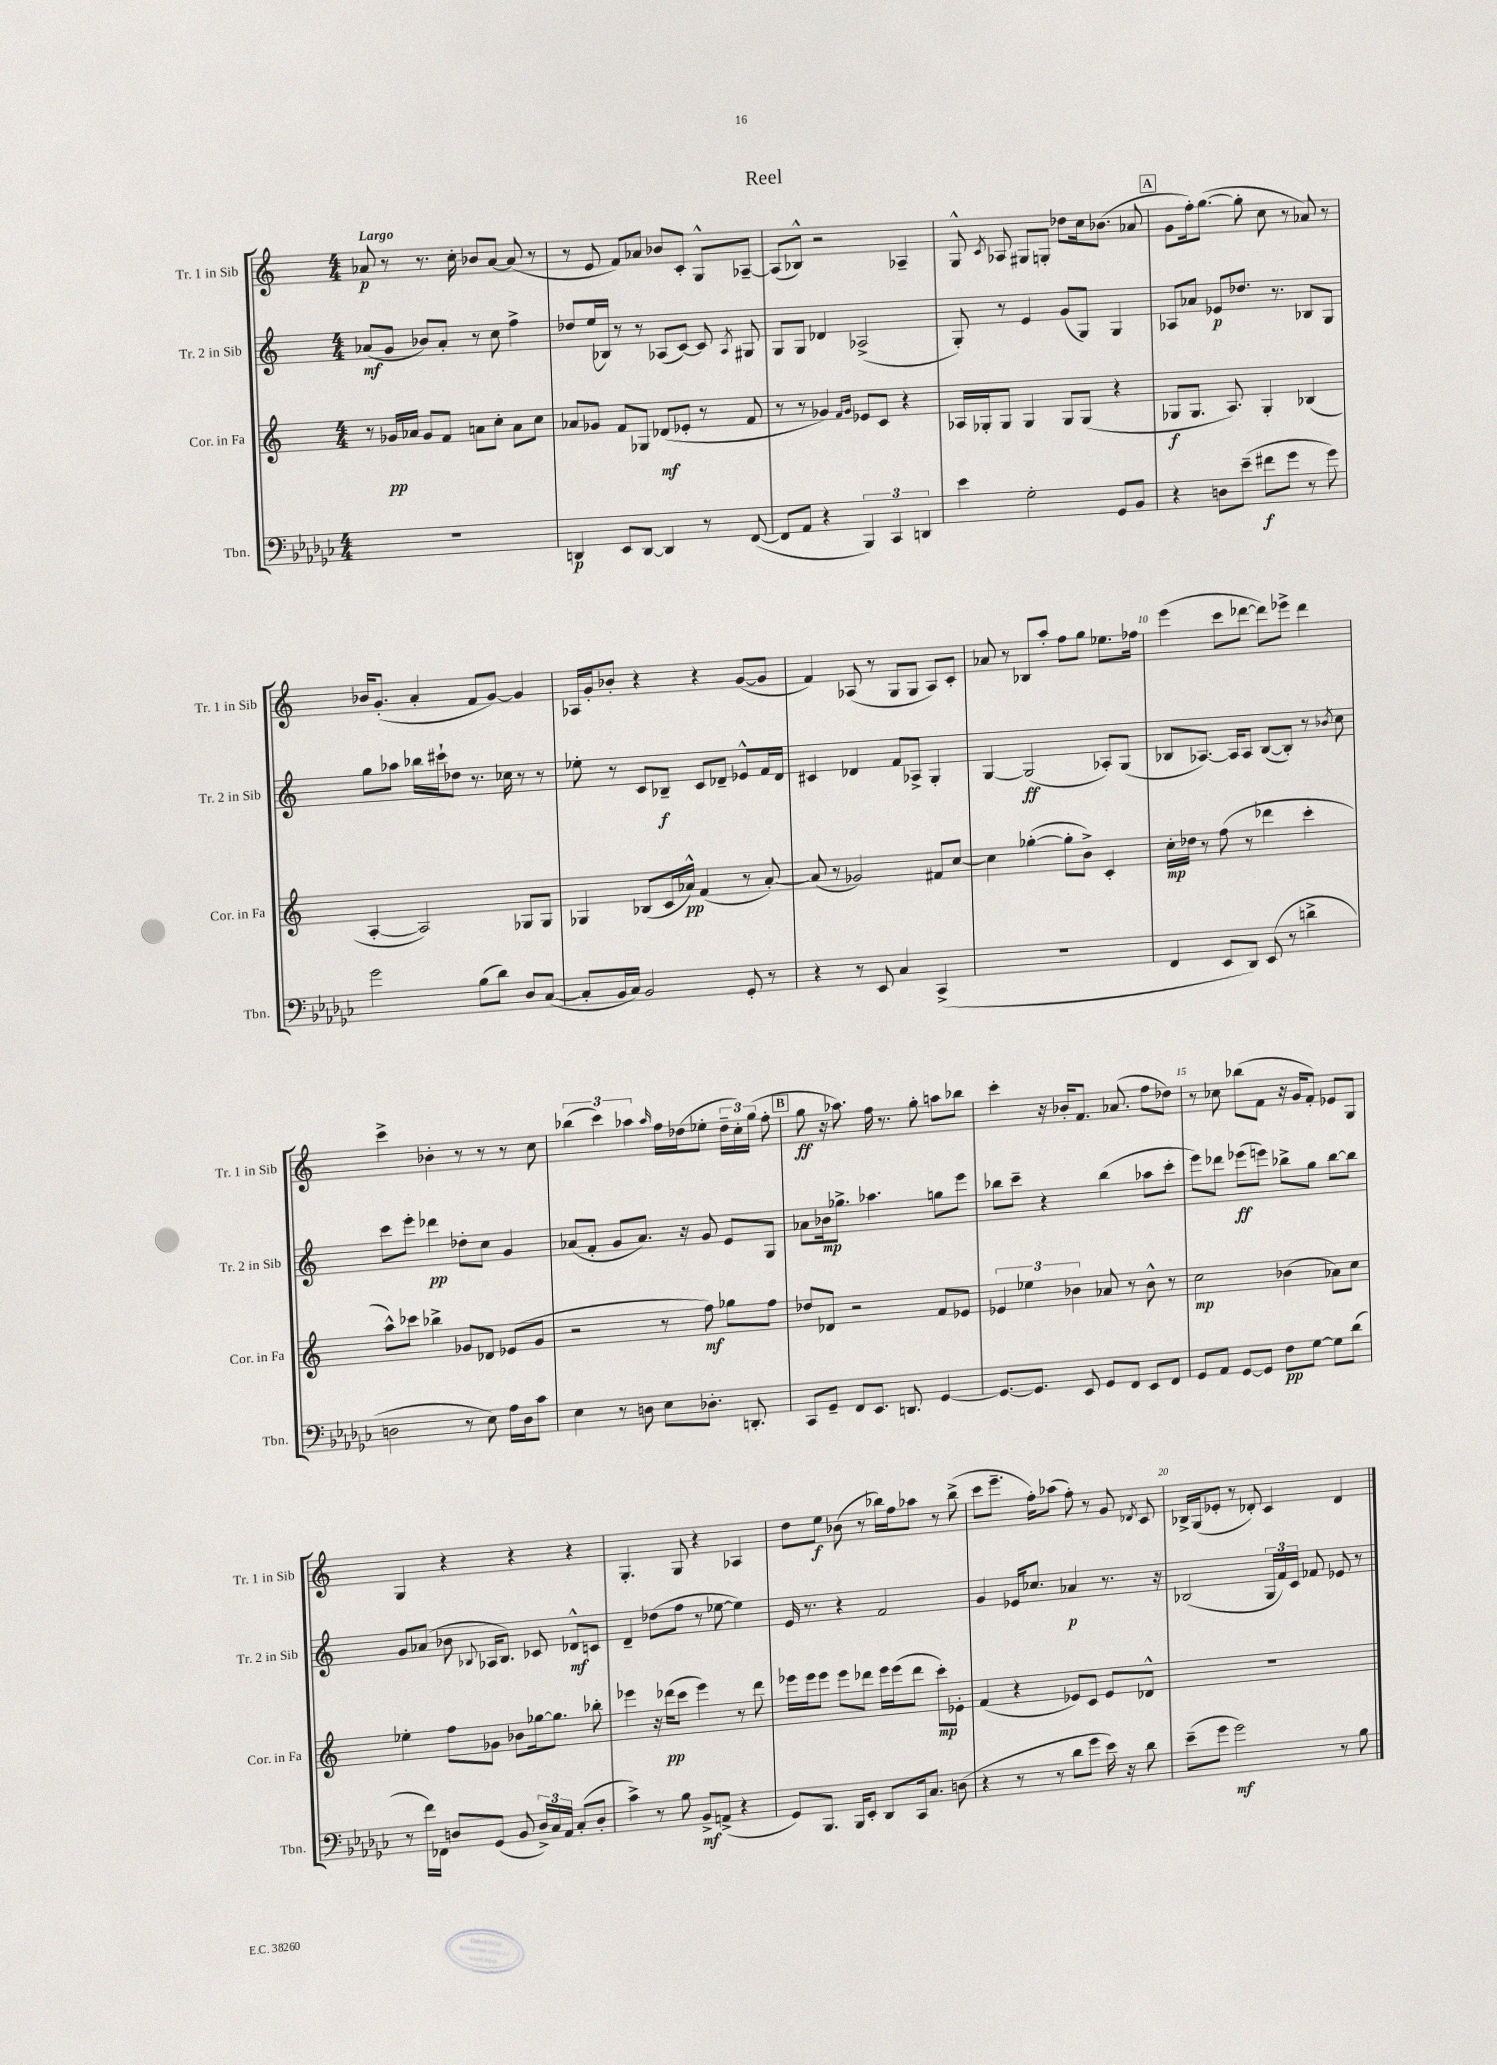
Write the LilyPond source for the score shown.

\header { title = "Reel" }
<<
\new StaffGroup <<
\new Staff = "s0" \with { instrumentName = "Tr. 1 in Sib" shortInstrumentName = "Tr. 1 in Sib" } {
    \clef treble \key c \major \numericTimeSignature \time 4/4 \tempo "Largo"
    \autoBeamOff aes'8\p r8 r8. c''16-. bes'8[ aes'8]~ aes'8( r8 |
    r8 e'8 f'8[) aes'8] bes'8[ c'8]-. g8[-^ aes8]~-- |
    aes8[( bes8]-^) r2 aes4-- |
    g8-^ \acciaccatura { c'8 } aes8 gis8[ g8]-. des''8[ c''16 bes'8.]( aes'8 |
    \mark \markup { \box "A" } g'8[ f''16-.) g''8.]~( g''8-. c''8 r8 aes'8) r8 |
    bes'16[ g'8.]-.( a'4-. f'8[ g'8]~) g'4 |
    aes16[ g'16-. bes'8]-. r4 r4 g'8[~( g'8] |
    f'4) aes8( r8 g8[ g8] aes8[) c'8]-. |
    aes'8 r8 bes8[ a''8]-. f''8[ g''8] ees''8.[ fes''16] |
    e'''4( c'''8[ des'''8]~ des'''8[) ees'''8]-> des'''4 |
    c'''4-> bes'4-. r8 r8 r8 c''8 |
    \tuplet 3/2 { bes''4( c'''4) aes''4 } \grace { aes''16 } f''16[ des''16( ees''8]-. \tuplet 3/2 { des''16[-- c''16-.) g''16]( } f''8-. |
    \mark \markup { \box "B" } g''8\ff r16 aes''8.) f''16 r8. g''8-. a''8[ bes''8] |
    c'''4-. r16 bes'16[-. f'8.] aes'8.( f''8[ des''8]) |
    r8 ces''8 bes''8[( f'8] r16 g'16[ f'8]-.) ees'8[ g8] |
    g4 r4 r4 r4 |
    g4.-. g8 r4 aes4 |
    d''8[ e''8]\f bes'8( r8 bes''16[) f''16 aes''8] r8 bes''8->( |
    c'''8[ e'''8.]-- f''16[-.) aes''8]( f''8-.) r8 g'8 \acciaccatura { des'8 } c'8 |
    bes16[-> g16( ees'8]-. r8 des'8-.) c'4 des'4 \bar "|." |
}
\new Staff = "s1" \with { instrumentName = "Tr. 2 in Sib" shortInstrumentName = "Tr. 2 in Sib" } {
    \clef treble \key c \major \numericTimeSignature \time 4/4
    \autoBeamOff aes'8[\mf( g'8] bes'8[) aes'8]-. r8 c''8 f''4-> |
    des''8[ e''16( bes16]) r8 r8 aes8[( c'8]~) c'8 \acciaccatura { aes8 } gis8 |
    g8[ g8] des'4 aes2->( |
    g8-.) r8 e'4 g'8[( g8]) g4 |
    \mark \markup { \box "A" } aes8[ aes'8] ees'8[\p des''8.] r8. bes8[ g8] |
    g''8[ aes''8] bes''16[ cis'''16-! des''8] r8. ces''16 r8 r8 |
    ees''8-. r8 c'8[ bes8]--\f c'8[ des'8]-- ees'8[-^ f'16 des'16] |
    cis'4 des'4 f'8[ aes8]-> g4-. |
    g4~ g2\ff( aes8[-.) g8]( |
    bes8[ aes8.]~) aes16[ aes8] bes8[~( bes8]-.) r8 \acciaccatura { bes'8 } c''8 |
    c'''8[ e'''8]-. des'''4\pp des''8[-. c''8] g'4 |
    aes'8[( f'8]-. g'8[ aes'8.]) r16 g'8 e'8[ g8] |
    \mark \markup { \box "B" } aes'8[ bes'16\mp ges''8.]-> aes''4. g''8[ e'''8] |
    bes''8[ c'''8]-- r4 bes''4( aes''8[ c'''8]-. |
    e'''8[) des'''8] ees'''8[\ff( e'''8]) bes''8[-> g''8] bes''8[~ bes''8] |
    g'8[ aes'8]( bes'8 \appoggiatura { bes8 } aes16[ bes8.]) ces'8 des'8[-^\mf c'8] |
    d'4-- des''8[( f''8] r8 ees''8~ ees''4) |
    e'16 r8. r4 f'2 |
    g'4 ees'16[ ces''8.] aes'4\p r8. r16 |
    bes2( \tuplet 3/2 { g16[ f'16) c'16] } fes'8 ees'8 r8 \bar "|." |
}
\new Staff = "s2" \with { instrumentName = "Cor. in Fa" shortInstrumentName = "Cor. in Fa" } {
    \clef treble \key c \major \numericTimeSignature \time 4/4
    \autoBeamOff r8 ges'16[\pp aes'16] ges'8[ f'8] a'8[ c''8]-. a'8[ c''8] |
    aes'8[ ges'8] f'8[ ges8] des'8[\mf( ees'8]-. r8 f'8 |
    r8 r8 ges'4) \grace { f'16[ ges'16] } ees'8[ c'8] r4 |
    aes16[ ges16-. ges8] ges4 ges8[ ges8]( r4 |
    \mark \markup { \box "A" } ges8[\f ges8.] a8.) ges4-. bes4( |
    a4~-. a2) ges8[ ges8] |
    ges4 bes8[( c'16 aes'16]-^\pp) f'4( r8 aes'8~-.) |
    aes'8( r8 ges'2) fis'8[ c''8]~ |
    c''4 ges''4~-.( ges''8[-. b'8]->) c'4-. |
    c''16[-.\mp des''16] r8 f''8( r8 des'''4 c'''4-. |
    a''8[-^) ces'''8] bes''4-> ges'8[ des'8] ees'8[( ges'8] |
    r2 r8 f''8\mf) ges''8[ f''8] |
    \mark \markup { \box "B" } des''8[ des'8] r2 f'8[ ees'8] |
    \tuplet 3/2 { ees'4 ees''4 bes'4 } aes'8 r8 bes'8-^ r8 |
    c''2\mp bes'4( aes'8[) c''8] |
    ees''4-. f''8[ ges'8] bes'8[ ges''16~ ges''8.] bes''8-. |
    ees'''4 r16 des'''16[\pp( c'''8] ees'''4) r8 des'''8 |
    ees'''16[ ees'''16 ees'''8] ees'''8[ des'''8] ees'''16[ ees'''16( des'''8] c'''8[-.\mp) ees'8]-. |
    f'4( r4 ees'8[) c'8] ees'8[ des'8]-^ |
    R1 \bar "|." |
}
\new Staff = "s3" \with { instrumentName = "Tbn." shortInstrumentName = "Tbn." } {
    \clef bass \key ges \major \numericTimeSignature \time 4/4
    \autoBeamOff r1 |
    d,4\p ees,8[ d,8]~ d,4 r8 f,8~( |
    f,8[ aes,8] r4 \tuplet 3/2 { bes,,4) ces,4 d,4 } |
    ees'4 ges2-. ges,8[ bes,8] |
    \mark \markup { \box "A" } r4 d8[ ees'8]--( fis'8[\f ges'8] r8 ges'8) |
    ges'2 bes8[( des'8]) des8[ ces8]~( |
    ces8[-. bes,16 ces16]) bes,2 ges,8-. r8 |
    r4 r8 ees,8 ces4 ces,4->( |
    r1 |
    f,4 ees,8[ des,8]) ees,8( r8 d'4-> |
    d2 r8 ees8) aes16[ d16 ces'8] |
    ees4 r8 d8 ees8[ des8.]-. d,8.-. |
    \mark \markup { \box "B" } ces,8[ ges,8]-- f,8[ ees,8.] d,8. ges,4~ |
    ges,8.[~ ges,8.] ees,8 ges,8[ f,8] ees,8[ f,8] |
    ges,8[ aes,8] ges,8[~ ges,8] f8[\pp ges8]~ ges8[ des'8]( |
    r8 f'16[) fes,16] d8[ ges,8]( bes,8 \tuplet 3/2 { d16[->) ces16 aes,16] } ces8[-.( d8]-. |
    ces'4->) r8 bes8 bes,8[->\mf a,8]->( r4 |
    ges,8[) bes,,8.] bes,,16[ ees,8]-. des,8[ ces,16 ces8.] d8( |
    r4 r8 r8 des'8[ ges'8] ees'16) r16 des'8 |
    ees'8[--( ges'8] ges'2\mf) r8 bes8 \bar "|." |
}
>>
>>
\layout { \context { \Score \override BarNumber.break-visibility = ##(#f #t #t) barNumberVisibility = #(every-nth-bar-number-visible 5) } }
